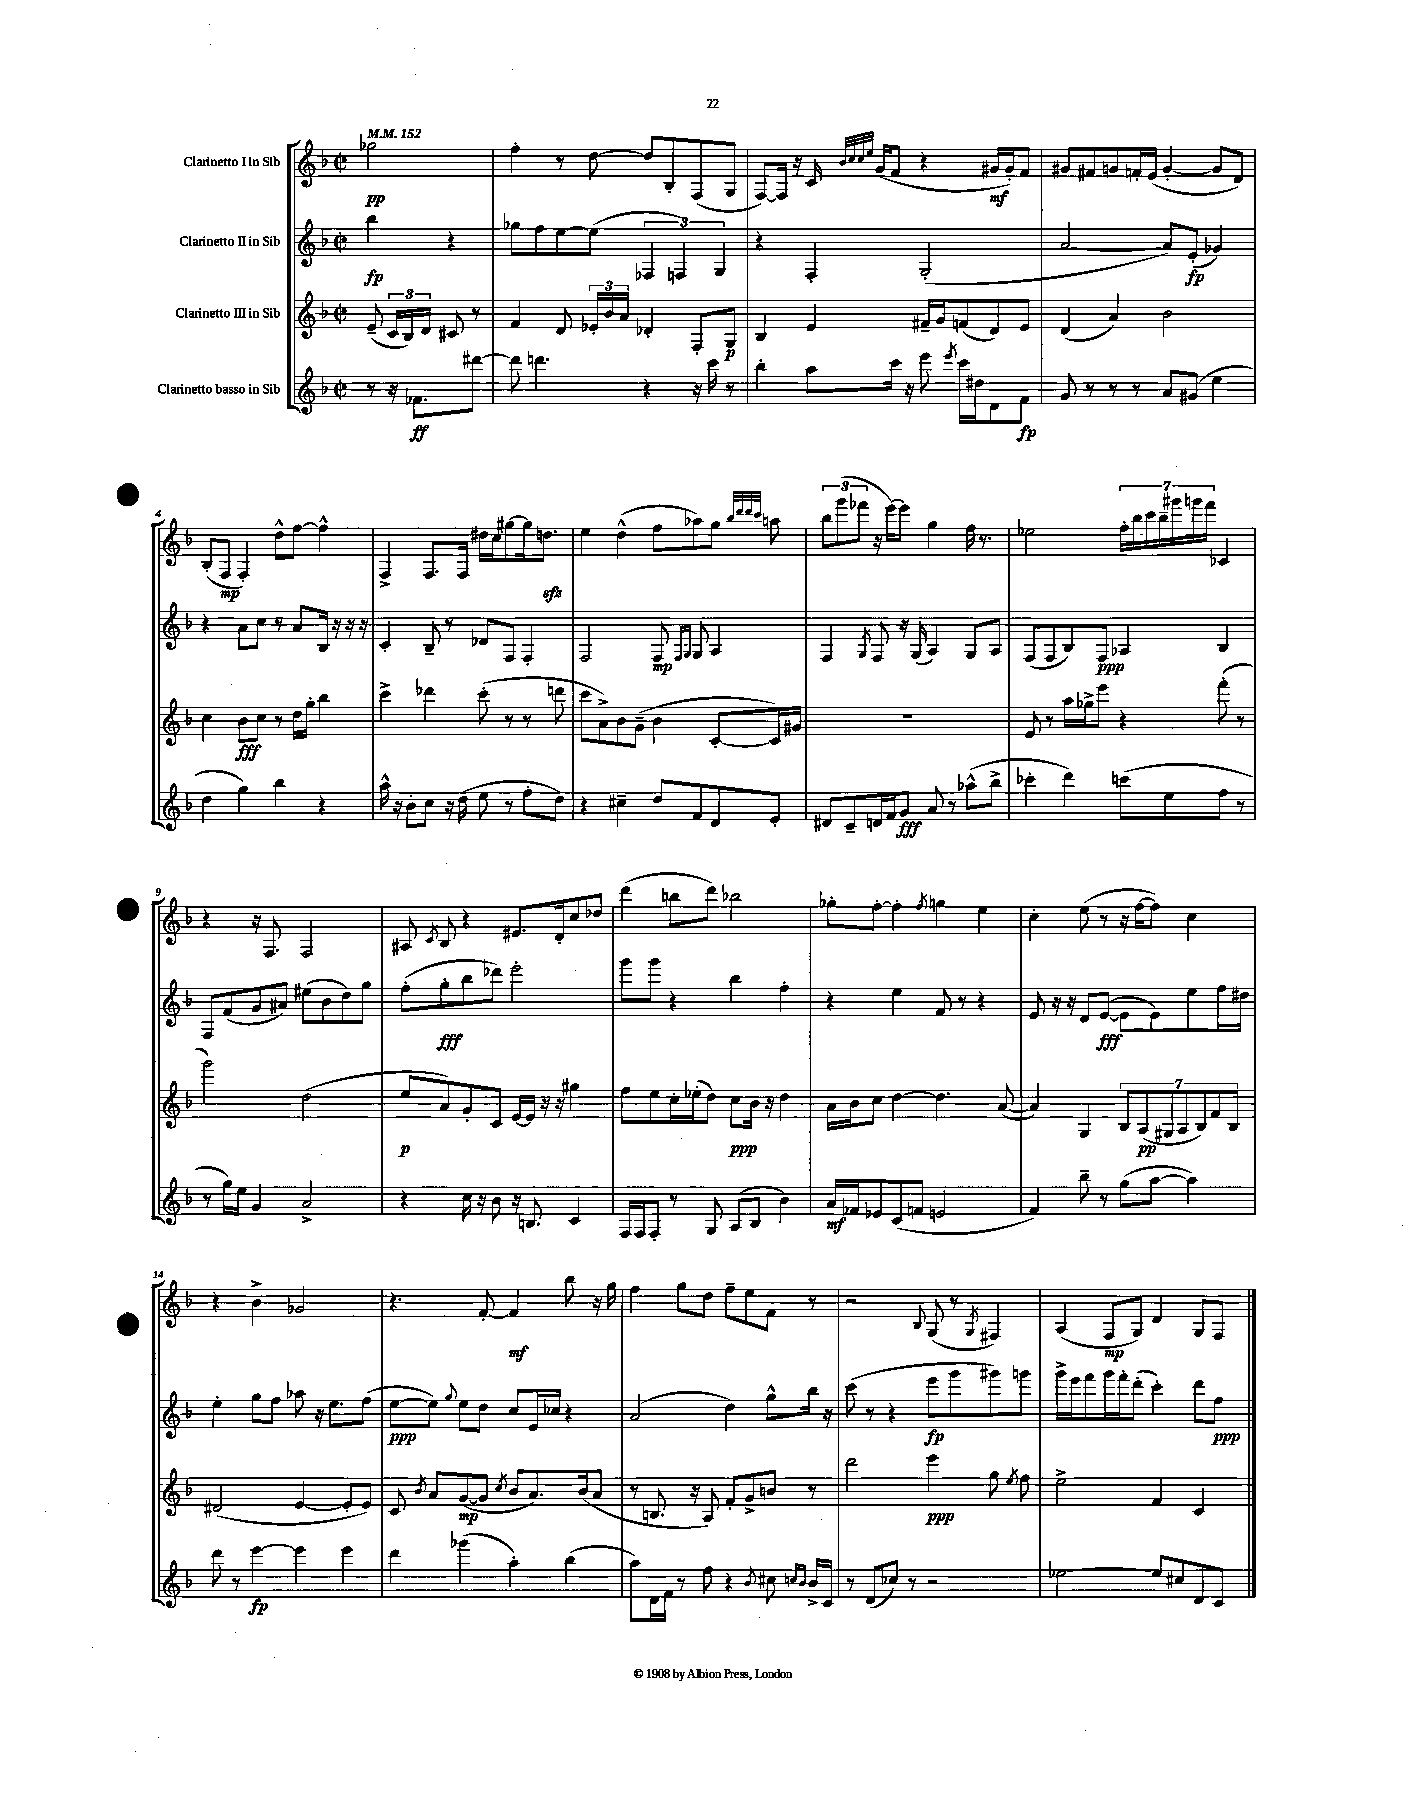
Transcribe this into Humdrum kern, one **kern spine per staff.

**kern	**kern	**kern	**kern
*staff4	*staff3	*staff2	*staff1
*clefG2	*clefG2	*clefG2	*clefG2
*k[b-]	*k[b-]	*k[b-]	*k[b-]
*M2/2	*M2/2	*M2/2	*M2/2
*met(c|)	*met(c|)	*met(c|)	*met(c|)
*MM152	*MM152	*MM152	*MM152
8r	(8e~/	4bb-\	2gg-\
16r	24c/LL	.	.
.	24B-/)	.	.
8.f-\L	.	.	.
.	24d/JJ	.	.
.	8c#/	4r	.
[8ddd#\J	8r	.	.
=	=	=	=
8ddd#\]	4f/	8gg-\L	4ff'\
4.ddd\	.	8ff\	.
.	8d/	[8ee\	8r
.	24e-'/LL	(8ee\]J	[8dd\
.	24b-/	.	.
.	24a/JJ	.	.
4r	4d-'/	6F-/	8dd/]L
.	.	.	8B-'/
.	.	6F/)	.
16r	8F'/L	.	(8F/
16ccc\	.	.	.
.	.	6G/	.
8r	8G/J	.	8G/J
=	=	=	=
4bb-'\	4B-/	4r	[8F/L)
.	.	.	16F/]Jk
.	.	.	16r
8aa\L	4e/	4F'/	16c/
.	.	.	32qqb-/LLL
.	.	.	32qqcc/
.	.	.	32qqcc/
.	.	.	32qqee/JJJ
.	.	.	(16g/LK
16ccc\Jk	.	.	8f/J
16r	.	.	.
8eee\	16f#~/LL	(2G'/	4r
.	16g/J	.	.
8qeee/	.	.	.
16ccc\LL	(8f/	.	.
16dd#\J	.	.	.
8d\	8d/)	.	16g#/LL
.	.	.	16g#'/J)
8f\J	8e/J	.	8f/J
=	=	=	=
8g/	(4d/	[2a/	8g#/L
8r	.	.	8f#/
8r	4a/)	.	8g/
8r	.	.	16f'/L
.	.	.	(16e/JJ
8a/L	2b-\	8a/]L)	[4g'/
(8g#/J	.	(8e'/J	.
4ee\	.	4g-/)	8g/]L
.	.	.	8d/J)
=	=	=	=
4dd\	4cc\	4r	(8B-'/L
.	.	.	8F/J
4gg\)	8b-\L	8a\L	4F'/)
.	8cc\J	8cc\J	.
4bb-\	8r	8r	8dd^^\L
.	16dd\LL	8a/L	[8ff\J
.	16gg'\JJ	.	.
4r	4bb-\	16B-/Jk	4ff^^\]
.	.	16r	.
.	.	16r	.
.	.	16r	.
=	=	=	=
16aa^^\	4ccc^\	4c'/	4F^/
16r	.	.	.
8b-'\L	.	.	.
8cc\J	4ddd-\	8B-~/	8.F/L
16r	.	8r	.
(16dd\	.	.	16F/Jk
8ee\	(8ccc'\	8d-/L	16dd#\LL
.	.	.	16cc\J
8r	8r	8F/J	[8gg#\
8ff'\L	8r	4F'/	16gg#\]k
.	.	.	8.dd\J
8dd\J)	8ddd\	.	.
=	=	=	=
4r	8ccc\L	2F/	4ee\
.	8a^\)	.	.
4cc#~\	8b-\	.	(4dd^^\
.	(8g~\J	.	.
8dd/L	4b-\	8F/	8ff\L
.	.	16qqF/LL	.
.	.	16qqG/JJ	.
8f/	.	8G/	8aa-\)
8d/	[8c'/L	4A/	8gg\J
.	.	.	32qqbb-/LLL
.	.	.	32qqddd/
.	.	.	32qqddd/
.	.	.	32qqccc/JJJ
8e'/J	16c/]L)	.	8aa\
.	16g#/JJ	.	.
=	=	=	=
8d#/L	1r	4F/	12bb-\L
.	.	.	(12ggg\
8c~/	.	.	.
.	.	.	12fff-\J
.	.	8qG/	.
16d/L	.	8F/	16r
16f/J	.	.	[16eee\LK)
8g/J	.	16r	8eee\]J
.	.	(16G/	.
8a/	.	4A/)	4gg\
8r	.	.	.
(8aa-^^\L	.	8G/L	16ff\
.	.	.	8.r
8bb-^\J	.	8A/J	.
=	=	=	=
4ccc-'\	8e/	(8F/L	2ee-\
.	8r	8F/	.
4ddd\)	16aa\LL	8B-/)	.
.	16gg-^\J	.	.
.	8eee\J	8F/J	.
(8ccc\L	4r	4A-/	28ff'\LL
.	.	.	28bb-\
.	.	.	28ccc\
.	.	.	28bb-~\
8ee\	.	.	.
.	.	.	28ggg#\
.	.	.	28ggg\
.	.	.	28fff\JJ
8ff\J	(8fff'\	4B-/	4c-/
8r	8r	.	.
=	=	=	=
8r	2ggg\)	8F/L	4r
16gg\LL)	.	(8f/	.
16ee\JJ	.	.	.
4g/	.	8g/	16r
.	.	.	8.F/
.	.	8a#/J)	.
2a^/	(2dd\	(8ee#\L	2F/
.	.	8b-\	.
.	.	8dd\)	.
.	.	8gg\J	.
=	=	=	=
4r	8ee/L	(8ff'\L	8A#/
.	.	.	8qc/
.	8a/)	8gg'\	8B-/
16cc\	8g'/	8bb-\	4r
16r	.	.	.
8b-\	8c/J	8ddd-\J)	.
16r	[16e/LL	2eee'\	8.e#/L
8.B/	16e/]JJ	.	.
.	16r	.	.
.	16r	.	16d'/k
4c/	4gg#\	.	8cc/
.	.	.	8dd-/J
=	=	=	=
16F/LL	8ff\L	8ggg\L	(4ddd\
16F/J	.	.	.
8F'/J	8ee\	8ggg\J	.
8r	16cc'\L	4r	8bb\L
.	(16ee-'\J	.	.
8G/	8dd\J)	.	8ddd\J)
(8A/L	8cc\L	4bb-\	2bb-\
8B-/J	16b-\Jk	.	.
.	16r	.	.
4b-\)	4dd\	4ff'\	.
=	=	=	=
16a/LL	16a\LL	4r	8gg-'\L
16f-/J	16b-\J	.	.
8e-/	8cc\J	.	[8ff'\J
(8c/	[4dd\	4ee\	4ff'\]
8f/J	.	.	.
.	.	.	8qff/
2e/	4.dd\]	8f/	4gg\
.	.	8r	.
.	.	4r	4ee\
.	([8a/	.	.
=	=	=	=
4f/)	4a/])	8e/	4cc'\
.	.	16r	.
.	.	16r	.
8bb-~\	4G/	8d/L	(8ee\
8r	.	([8e/J	8r
(8gg\L	14B-/L	8e\]L	16r
.	.	.	[16ff\LK
.	(14A/	.	.
[8aa\J	.	8e\)	8ff\]J)
.	14G#/	.	.
.	14A/	.	.
4aa\])	.	8ee\	4cc\
.	14B-/)	.	.
.	14f/	.	.
.	.	16ff\L	.
.	14B-/J	.	.
.	.	16dd#\JJ	.
=	=	=	=
8ddd\	(2d#/	4ee'\	4r
8r	.	.	.
[4eee\	.	8gg\L	4b-^\
.	.	8ff\J	.
4eee\]	[4e/	8aa-\	2g-/
.	.	16r	.
.	.	8.ee\L	.
4eee\	8e'/]L	.	.
.	8e/J)	(8ff\J	.
=	=	=	=
4ddd\	8c/	[8ee\L	4.r
.	8qb-/	.	.
.	8a/L	8ee\]J)	.
.	.	8qqgg/	.
(4ggg-\	([8g/	8ee\L	.
.	8g/]J	8dd\J	[8f'/
.	8qcc/	.	.
4aa'\)	8b-/L	8cc/L	4f/]
.	8.a/)	16e/L	.
.	.	16cc-/JJ	.
(4bb-\	.	4r	8bb-\
.	(16b-/k	.	.
.	8a/J	.	16r
.	.	.	16gg\
=	=	=	=
8aa\L)	8r	(2a/	4ff\
16d\L	8.B/	.	.
16f\JJ	.	.	.
8r	.	.	8gg\L
.	16r	.	.
8ff\	8A/)	.	8dd\J
4r	8f'/L	4dd\)	8ff~\L
.	8g^/	.	8ee\
8qb-/	.	.	.
8cc#\	8b/J	8gg^^\L	8f\J
16qqcc/LL	.	.	.
16qqb-/JJ	.	.	.
16b-^/LL	8r	16bb-\Jk	8r
16c/JJ	.	16r	.
=	=	=	=
8r	2ddd\	(8ccc\	2r
(8d/L	.	8r	.
8cc-/J)	.	4r	.
8r	.	.	.
.	.	.	8qqB-/
2r	4eee\	8eee\L	(8G/
.	.	8ggg\	8r
.	.	.	8qG/
.	8gg\	8ggg#\)	4F#/)
.	8qee/	.	.
.	8ff\	8ggg\J	.
=	=	=	=
[2ee-\	2ee^\	16ggg^\LL	(4A/
.	.	16eee\J	.
.	.	8fff\	.
.	.	16ggg\L	8F/L
.	.	16fff'\J	.
.	.	(8ddd'\J	8G/J)
8ee-/]L	4f/	4ccc'\)	4d/
8cc#/	.	.	.
8d/	4c/	8ddd\L	8G/L
8c/J	.	8ff\J	8F/J
==	==	==	==
*-	*-	*-	*-
